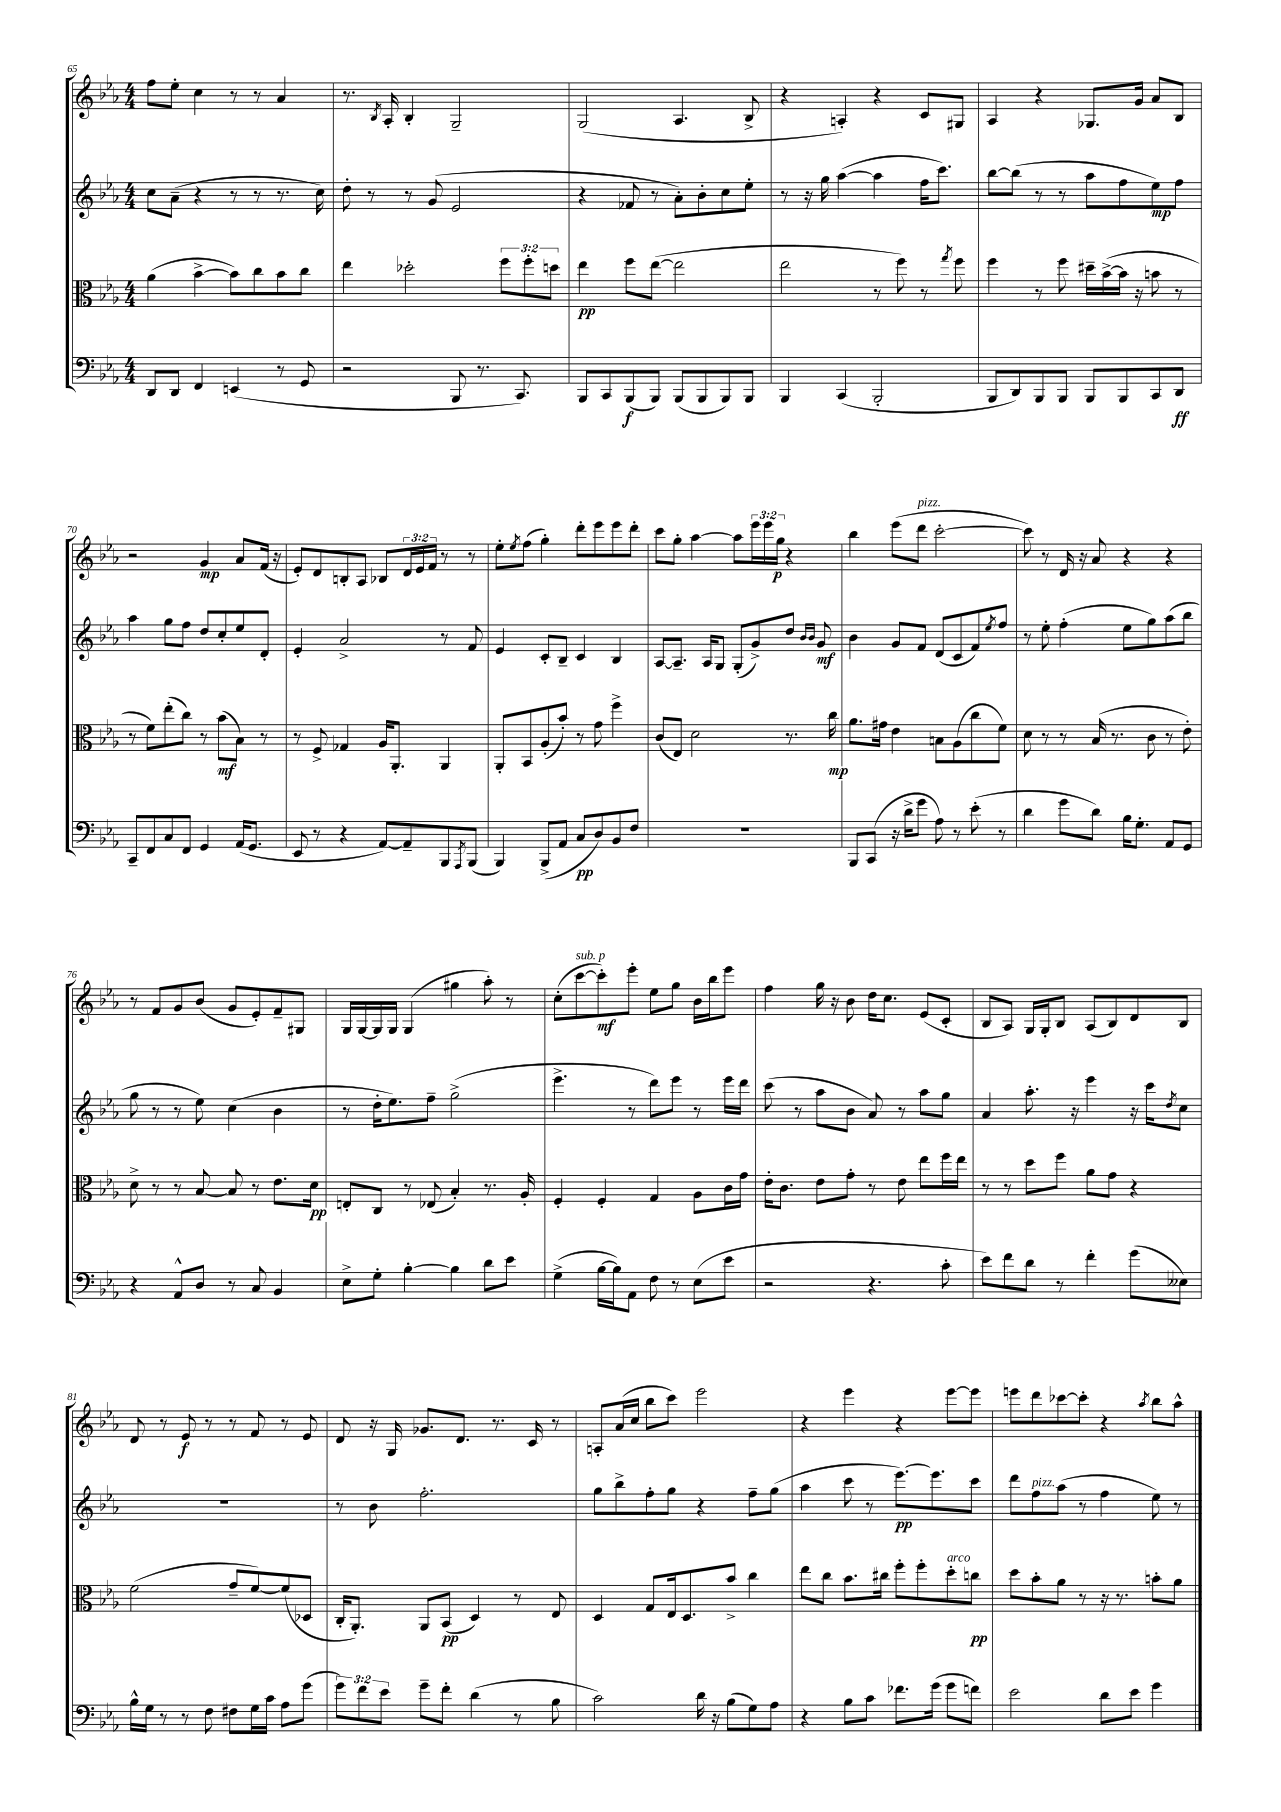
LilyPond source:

<<
\new StaffGroup <<
\new Staff = "s0" {
    \clef treble \key ees \major \numericTimeSignature \time 4/4 \override Staff.TupletNumber.text = #tuplet-number::calc-fraction-text
    f''8 ees''8-. c''4 r8 r8 aes'4 |
    r8. \acciaccatura { bes8 } aes16-. bes4-. g2-- |
    g2( aes4. bes8-> |
    r4 a4-.) r4 c'8 gis8 |
    aes4 r4 ges8. g'16 aes'8 bes8 |
    r2 g'4\mp aes'8 f'16( r16 |
    ees'8-.) d'8 b8-. aes8 bes8 \tuplet 3/2 { d'16 ees'16 f'16 } r8 r8 |
    ees''8-. \acciaccatura { ees''8 } f''8( g''4-.) d'''8-. ees'''8 ees'''8 d'''8-. |
    c'''8 g''8-. aes''4~ aes''8 \tuplet 3/2 { ees'''16 ees'''16 g''16\p } r4 |
    bes''4 ees'''8( d'''8^\markup { \italic "pizz." } c'''2~-. |
    c'''8) r8 d'16 r16 aes'8 r4 r4 |
    r8 f'8 g'8 bes'8( g'8 ees'8-.) f'8-- gis8 |
    g16 g16~ g16 g16 g4( gis''4 aes''8-.) r8 |
    c''8-.( c'''8~^\markup { \italic "sub. p" } c'''8-.\mf) ees'''8-. ees''8 g''8 bes'16 bes''16 ees'''8 |
    f''4 g''16 r16 bes'8 d''16 c''8. ees'8( c'8-. |
    bes8 aes8) g16 g16-. bes8 aes8( bes8) d'8 bes8 |
    d'8 r8 ees'8\f r8 r8 f'8 r8 ees'8 |
    d'8 r16 g16 ges'8. d'8. r8. c'16 r8 |
    a8-. aes'16( c''16 bes''8 c'''8) ees'''2 |
    r4 ees'''4 r4 ees'''8~ ees'''8 |
    e'''8 d'''8 ces'''8~ ces'''8-. r4 \acciaccatura { aes''8 } bes''8 aes''8-^ \bar "|." |
}
\new Staff = "s1" {
    \clef treble \key ees \major \numericTimeSignature \time 4/4
    c''8 aes'8--( r4 r8 r8 r8. c''16) |
    d''8-. r8 r8 g'8( ees'2 |
    r4 fes'8 r8 aes'8-.) bes'8-. c''8 ees''8-. |
    r8 r16 g''16 aes''4~( aes''4 f''16 c'''8.) |
    bes''8~ bes''8( r8 r8 aes''8 f''8 ees''8\mp) f''8 |
    aes''4 g''8 f''8 d''8 c''8-. ees''8 d'8-. |
    ees'4-. aes'2-> r8 f'8 |
    ees'4 c'8-. bes8-- c'4 bes4 |
    aes8~ aes8.-- aes16 g8 g8-.( g'8->) d''8 \grace { bes'16 bes'16 } g'8\mf |
    bes'4 g'8 f'8 d'8( c'8 f'8) \acciaccatura { ees''8 } f''8 |
    r8 ees''8-. f''4-.( ees''8 g''8) aes''8( bes''8 |
    g''8 r8 r8 ees''8) c''4( bes'4 |
    r8 d''16-. ees''8.) f''8-- g''2->( |
    ees'''4.-> r8 d'''8) ees'''8 r8 ees'''16 d'''16 |
    c'''8( r8 aes''8 bes'8 aes'8) r8 aes''8 g''8 |
    aes'4 aes''8.-. r16 ees'''4 r16 c'''16 \acciaccatura { d''8 } c''8 |
    R1 |
    r8 bes'8 f''2.-. |
    g''8 bes''8-> f''8-. g''8 r4 f''8-- g''8( |
    aes''4 c'''8 r8 ees'''8.~\pp) ees'''8. c'''8 |
    d'''8 f''8^\markup { \italic "pizz." } aes''8( r8 f''4 ees''8) r8 \bar "|." |
}
\new Staff = "s2" {
    \clef alto \key ees \major \numericTimeSignature \time 4/4 \override Staff.TupletNumber.text = #tuplet-number::calc-fraction-text
    aes'4( bes'4~-> bes'8) c''8 bes'8 c''8 |
    ees''4 des''2-. \tuplet 3/2 { f''8 f''8-. d''8 } |
    ees''4\pp f''8 ees''8~( ees''2 |
    ees''2 r8 f''8) r8 \acciaccatura { g''8 } f''8 |
    f''4 r8 f''8 dis''16-- bes'16~->( bes'16 r16 b'8 r8 |
    r8 f'8) ees''8-.( c''8) r8 bes'8\mf( bes8) r8 |
    r8 f8-> ges4 aes16 aes,8.-. aes,4 |
    aes,8-. bes,8 aes8-.( bes'8-.) r8 g'8 f''4-> |
    c'8( ees8) d'2 r8. c''16\mp |
    aes'8. gis'16 ees'4 b8 aes8( c''8 f'8) |
    d'8 r8 r8 bes16( r8. c'8 r8 ees'8-.) |
    d'8-> r8 r8 bes8~ bes8 r8 ees'8. d'16\pp |
    e8-. c8 r8 ees8( bes4-.) r8. aes16-. |
    f4-. f4-. g4 aes8 c'16 g'16 |
    ees'16-. c'8. ees'8 g'8-. r8 ees'8 ees''8 f''16 ees''16 |
    r8 r8 d''8 f''8 aes'8 g'8 r4 |
    f'2( g'8-- f'8~) f'8( des8 |
    c16-. aes,8.-.) aes,8 bes,8\pp( d4) r8 ees8 |
    d4 g8 ees16 d8. bes'8-> c''4 |
    ees''8 c''8 bes'8. cis''16 f''8-. f''8-. d''8-.^\markup { \italic "arco" } c''8\pp |
    d''8 bes'8-. aes'8 r8 r16 r8. b'8-. aes'8 \bar "|." |
}
\new Staff = "s3" {
    \clef bass \key ees \major \numericTimeSignature \time 4/4 \override Staff.TupletNumber.text = #tuplet-number::calc-fraction-text
    d,8 d,8 f,4 e,4( r8 g,8 |
    r2 bes,,8 r8. c,8.) |
    bes,,8 c,8 bes,,8\f( bes,,8) bes,,8( bes,,8 bes,,8) bes,,8 |
    bes,,4 c,4( bes,,2-. |
    bes,,8 d,8) bes,,8 bes,,8 bes,,8 bes,,8 c,8 d,8\ff |
    c,8-- f,8 c8 f,8 g,4 aes,16( g,8. |
    ees,8 r8 r4 aes,8~) aes,8-- bes,,8 \acciaccatura { aes,,8 } bes,,8( |
    bes,,4) bes,,8->( aes,8 c8\pp d8) bes,8 f8 |
    R1 |
    bes,,8 c,8( r16 d'16-> g'8 aes8) r8 ees'8-.( r8 |
    d'4 g'8 d'8) bes16 g8.-. aes,8 g,8 |
    r4 aes,8-^ d8 r8 c8 bes,4 |
    ees8-> g8-. bes4~-. bes4 d'8 ees'8 |
    g4->( bes16~ bes16) aes,8 f8 r8 ees8( ees'8 |
    r2 r4. c'8-. |
    ees'8) f'8 d'8 r8 f'4-. g'8( eeses8) |
    bes16-^ g16 r8 r8 f8 fis8 g16 c'16 aes8 g'8( |
    \tuplet 3/2 { g'8) f'8 ees'8 } g'8-- f'8-. d'4( r8 bes8 |
    c'2) d'16 r16 bes8( g8) aes8 |
    r4 bes8 c'8 fes'8. g'16( g'8 f'8) |
    ees'2 d'8 ees'8 g'4 \bar "|." |
}
>>
>>
\layout { \context { \Score currentBarNumber = #65 } }
